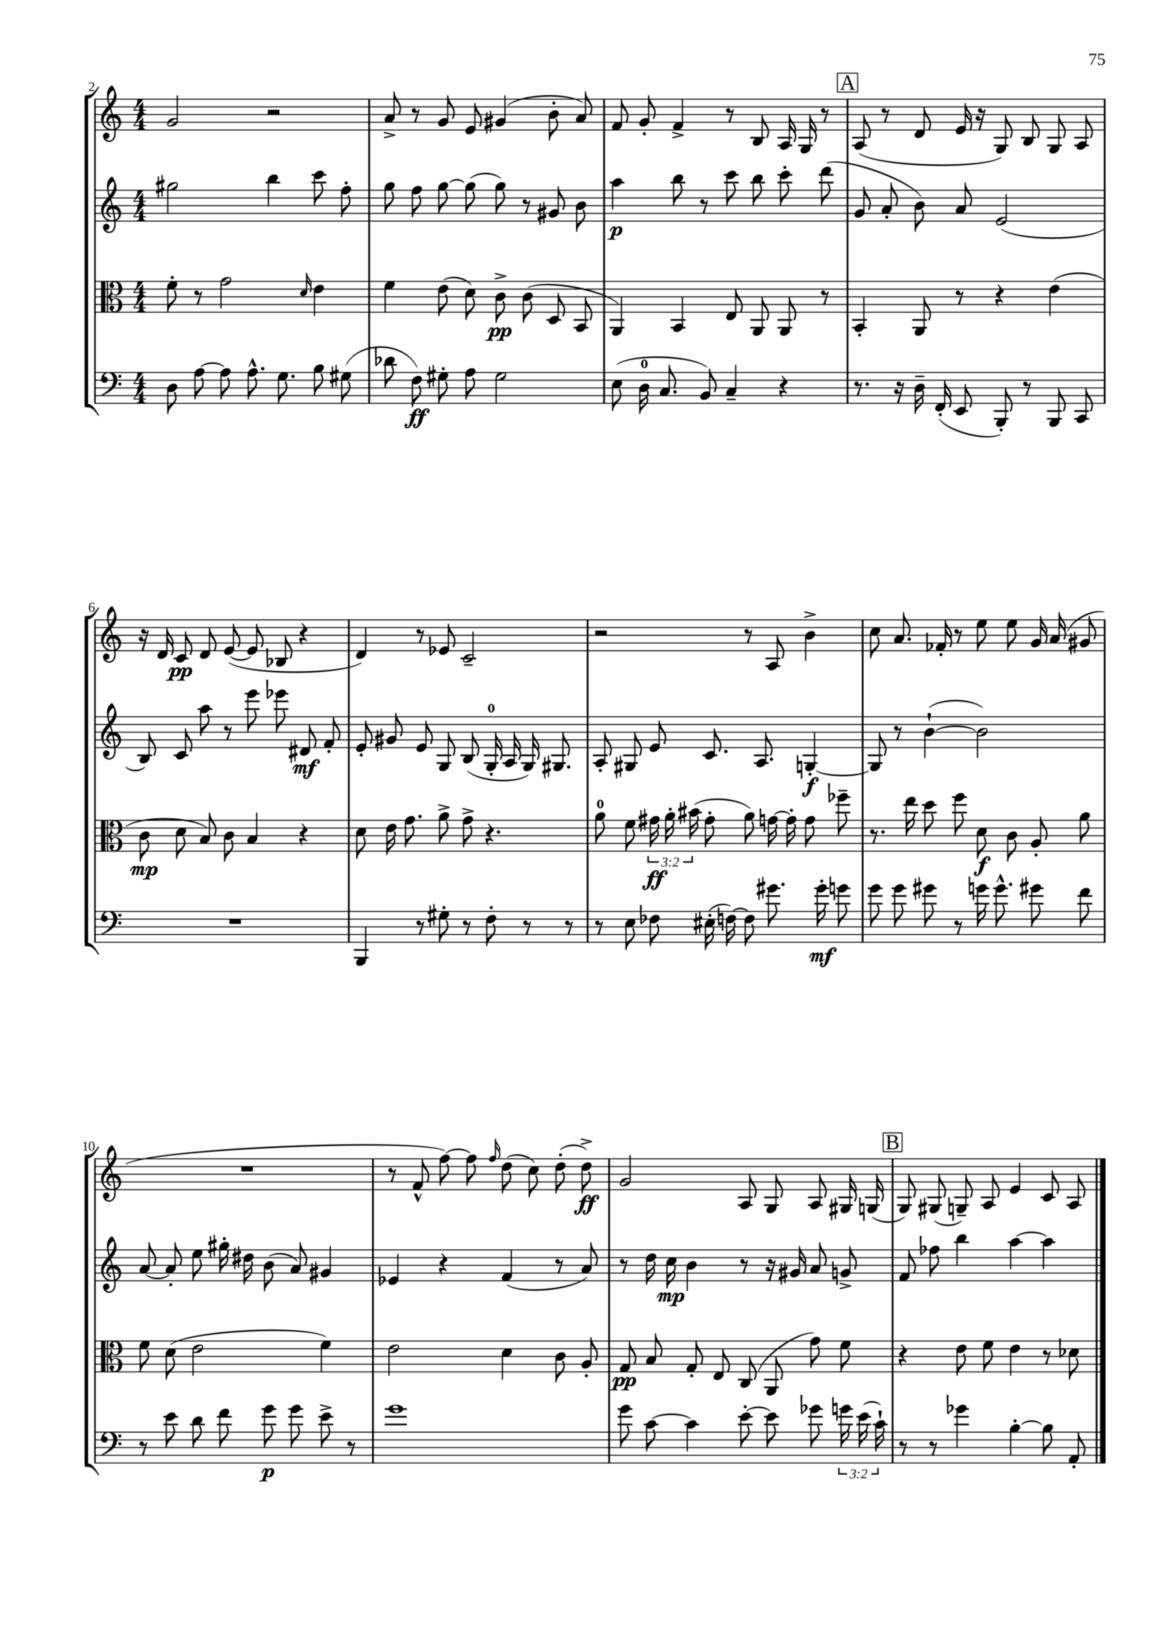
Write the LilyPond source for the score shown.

<<
\new StaffGroup <<
\new Staff = "s0" {
    \clef treble \key c \major \numericTimeSignature \time 4/4
    \autoBeamOff g'2 r2 |
    a'8-> r8 g'8 e'8 gis'4( b'8-. a'8) |
    f'8 g'8-. f'4-> r8 b8 a16 g16 r8 |
    \mark \markup { \box "A" } a8( r8 d'8 e'16 r16 g8) b8 g8 a8 |
    r16 d'16 c'8\pp d'8 e'8~( e'8 bes8 r4 |
    d'4) r8 ees'8 c'2-- |
    r2 r8 a8 b'4-> |
    c''8 a'8. fes'16-. r8 e''8 e''8 g'16 a'16( gis'8 |
    R1 |
    r8 f'8-^ f''8~) f''8 \grace { f''16 } d''8( c''8) d''8-.( d''8->\ff) |
    g'2 a8 g8 a8 gis16 g16( |
    \mark \markup { \box "B" } g8) gis8( g8--) a8 e'4 c'8 a8 \bar "|." |
}
\new Staff = "s1" {
    \clef treble \key c \major \numericTimeSignature \time 4/4
    \autoBeamOff gis''2 b''4 c'''8 f''8-. |
    g''8 f''8 g''8~ g''8( g''8) r8 gis'8 b'8 |
    a''4\p b''8 r8 c'''8 b''8 c'''8-. d'''8( |
    \mark \markup { \box "A" } g'8 a'8-. b'8) a'8 e'2( |
    b8) c'8 a''8 r8 e'''8 ees'''8 dis'8\mf f'8-. |
    e'8-. gis'8 e'8 g8 b8( g16-0-. a16 g16) gis8. |
    a8-. gis8 e'8 c'8. a8. g4~-.\f |
    g8 r8 b'4~-!( b'2) |
    a'8~ a'8-. e''8 gis''16-. dis''16 b'8( a'8) gis'4 |
    ees'4 r4 f'4( r8 a'8) |
    r8 d''16 c''16\mp b'4 r8 r16 gis'16 a'8 g'8-> |
    \mark \markup { \box "B" } f'8 fes''8 b''4 a''4~ a''4 \bar "|." |
}
\new Staff = "s2" {
    \clef alto \key c \major \numericTimeSignature \time 4/4 \override Staff.TupletNumber.text = #tuplet-number::calc-fraction-text
    \autoBeamOff f'8-. r8 g'2 \grace { d'16 } e'4 |
    f'4 e'8( d'8) c'8->\pp c'8( d8 b,8 |
    a,4) b,4 e8 a,8 a,8 r8 |
    \mark \markup { \box "A" } b,4-. a,8 r8 r4 e'4( |
    c'8\mp d'8 b8) c'8 b4 r4 |
    d'8 e'16 g'8. a'8-> g'8-> r4. |
    a'8-0 f'8 \tuplet 3/2 { gis'16\ff a'16-. bis'16( } gis'8-. a'8) g'16~ g'16-. g'8 fes''8-- |
    r8. e''16 d''8 f''8 d'8\f c'8 a8-. a'8 |
    f'8 d'8( e'2 f'4) |
    e'2 d'4 c'8 a8-. |
    g8\pp b8 g8-. e8 c8( a,8 g'8) f'8 |
    \mark \markup { \box "B" } r4 e'8 f'8 e'4 r8 des'8 \bar "|." |
}
\new Staff = "s3" {
    \clef bass \key c \major \numericTimeSignature \time 4/4 \override Staff.TupletNumber.text = #tuplet-number::calc-fraction-text
    \autoBeamOff d8 a8~ a8 a8.-^ g8. b8 gis8( |
    des'8 f8\ff) gis8-. a8 gis2 |
    e8( d16-0 c8. b,8) c4-- r4 |
    \mark \markup { \box "A" } r8. r16 d16-- f,16-.( e,8 b,,8-.) r8 b,,8 c,8 |
    R1 |
    b,,4 r8 gis8-. r8 f8-. r8 r8 |
    r8 e8 fes8 eis16-.( f16~) f8 gis'8. gis'16-.\mf g'8 |
    g'8 g'8 gis'8 r8 g'16 g'8.-^ gis'8 f'8 |
    r8 e'8 d'8 f'8 g'8\p g'8 e'8-> r8 |
    g'1 |
    g'8 c'8~ c'4 e'8~-. e'8 ges'8 \tuplet 3/2 { g'16 e'16( c'16-!) } |
    \mark \markup { \box "B" } r8 r8 ges'4 b4~-. b8 a,8-. \bar "|." |
}
>>
>>
\layout { \context { \Score currentBarNumber = #2 } }
